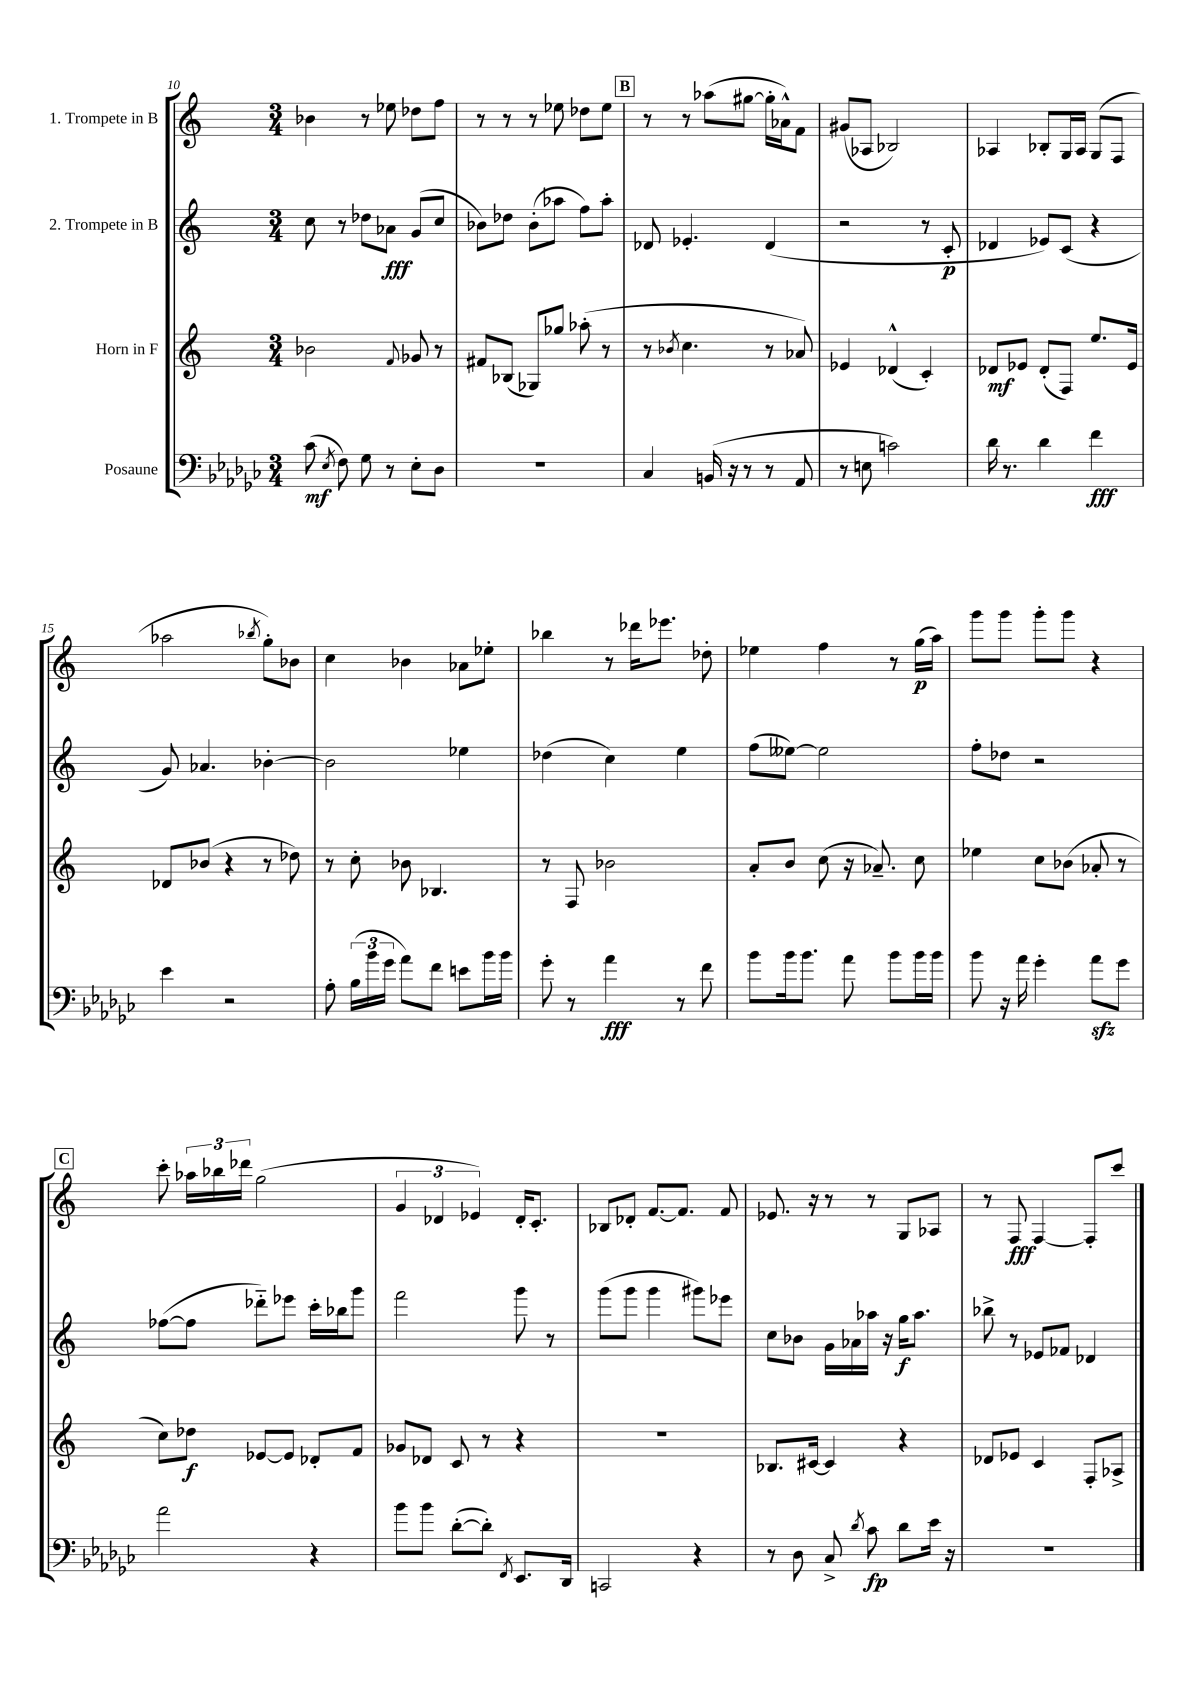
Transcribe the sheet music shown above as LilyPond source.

<<
\new StaffGroup <<
\new Staff = "s0" \with { instrumentName = "1. Trompete in B" } {
    \clef treble \key c \major \numericTimeSignature \time 3/4
    \autoBeamOff bes'4 r8 ees''8 des''8[ f''8] |
    r8 r8 r8 ees''8 des''8[ ees''8] |
    \mark \markup { \box "B" } r8 r8 aes''8[( gis''8]~ gis''16[-. aes'16-^) f'8] |
    gis'8[( aes8] bes2) |
    aes4 bes8[-. g16 aes16] g8[( f8] |
    aes''2 \acciaccatura { bes''8 } g''8[-.) bes'8] |
    c''4 bes'4 aes'8[ ees''8]-. |
    bes''4 r8 des'''16[ ees'''8.] des''8-. |
    ees''4 f''4 r8 g''16[\p( a''16]) |
    g'''8[ g'''8] g'''8[-. g'''8] r4 |
    \mark \markup { \box "C" } c'''8-. \tuplet 3/2 { aes''16[ bes''16 des'''16] } g''2( |
    \tuplet 3/2 { g'4 des'4 ees'4) } des'16[-. c'8.]-. |
    bes8[ des'8]-. f'8.[~ f'8.] f'8 |
    ees'8. r16 r8 r8 g8[ aes8] |
    r8 f8\fff f4~ f8[-. c'''8] \bar "|." |
}
\new Staff = "s1" \with { instrumentName = "2. Trompete in B" } {
    \clef treble \key c \major \numericTimeSignature \time 3/4
    \autoBeamOff c''8 r8 des''8[ aes'8]\fff g'8[( c''8] |
    bes'8[) des''8] bes'8[-.( aes''8] f''8[) aes''8]-. |
    \mark \markup { \box "B" } des'8 ees'4.-. des'4( |
    r2 r8 c'8-.\p |
    des'4 ees'8[) c'8]( r4 |
    g'8) aes'4. bes'4~-. |
    bes'2 ees''4 |
    des''4( c''4) e''4 |
    f''8[( eeses''8]~) eeses''2 |
    f''8[-. des''8] r2 |
    \mark \markup { \box "C" } fes''8[~( fes''8] des'''8[-_) ees'''8] c'''16[-. bes''16 g'''8] |
    f'''2 g'''8 r8 |
    g'''8[( g'''8] g'''4 gis'''8[) ees'''8] |
    c''8[ bes'8] g'16[ aes'16 aes''16] r16 g''16[\f aes''8.] |
    bes''8-> r8 ees'8[ fes'8] des'4 \bar "|." |
}
\new Staff = "s2" \with { instrumentName = "Horn in F" } {
    \clef treble \key c \major \numericTimeSignature \time 3/4
    \autoBeamOff bes'2 \appoggiatura { f'8 } ges'8 r8 |
    fis'8[ bes8]( ges8[) ges''8] aes''8-.( r8 |
    \mark \markup { \box "B" } r8 \acciaccatura { bes'8 } c''4. r8 aes'8) |
    ees'4 des'4-^( c'4-.) |
    des'8[\mf ees'8] des'8[-.( f8]) e''8.[ ees'16] |
    des'8[ bes'8]( r4 r8 des''8) |
    r8 c''8-. bes'8 bes4. |
    r8 f8 bes'2 |
    a'8[-. b'8] c''8( r16 aes'8.--) c''8 |
    ees''4 c''8[ bes'8]( aes'8-. r8 |
    \mark \markup { \box "C" } c''8[) des''8]\f ees'8[~ ees'8] des'8[-. f'8] |
    ges'8[ des'8] c'8 r8 r4 |
    R2. |
    bes8.[ cis'16]~ cis'4 r4 |
    des'8[ ees'8] c'4 f8[-. aes8]-> \bar "|." |
}
\new Staff = "s3" \with { instrumentName = "Posaune" } {
    \clef bass \key ges \major \numericTimeSignature \time 3/4
    \autoBeamOff ces'8\mf( \acciaccatura { ees8 } f8) ges8 r8 ees8[-. des8] |
    R2. |
    \mark \markup { \box "B" } ces4 b,16( r16 r8 r8 aes,8 |
    r8 e8 c'2) |
    des'16 r8. des'4 f'4\fff |
    ees'4 r2 |
    aes8-. \tuplet 3/2 { bes16[( bes'16 ges'16] } aes'8[) f'8] e'8[ bes'16 bes'16] |
    ges'8-. r8 aes'4\fff r8 f'8 |
    bes'8[ bes'16 bes'8.] aes'8 bes'8[ bes'16 bes'16] |
    bes'8 r16 aes'16 ges'4-. aes'8[\sfz ges'8] |
    \mark \markup { \box "C" } aes'2 r4 |
    bes'8[ bes'8] des'8[~-.( des'8]-.) \acciaccatura { f,8 } ees,8.[ des,16] |
    c,2 r4 |
    r8 des8 ces8-> \acciaccatura { des'8 } ces'8\fp des'8[ ees'16] r16 |
    R2. \bar "|." |
}
>>
>>
\layout { \context { \Score currentBarNumber = #10 } }
